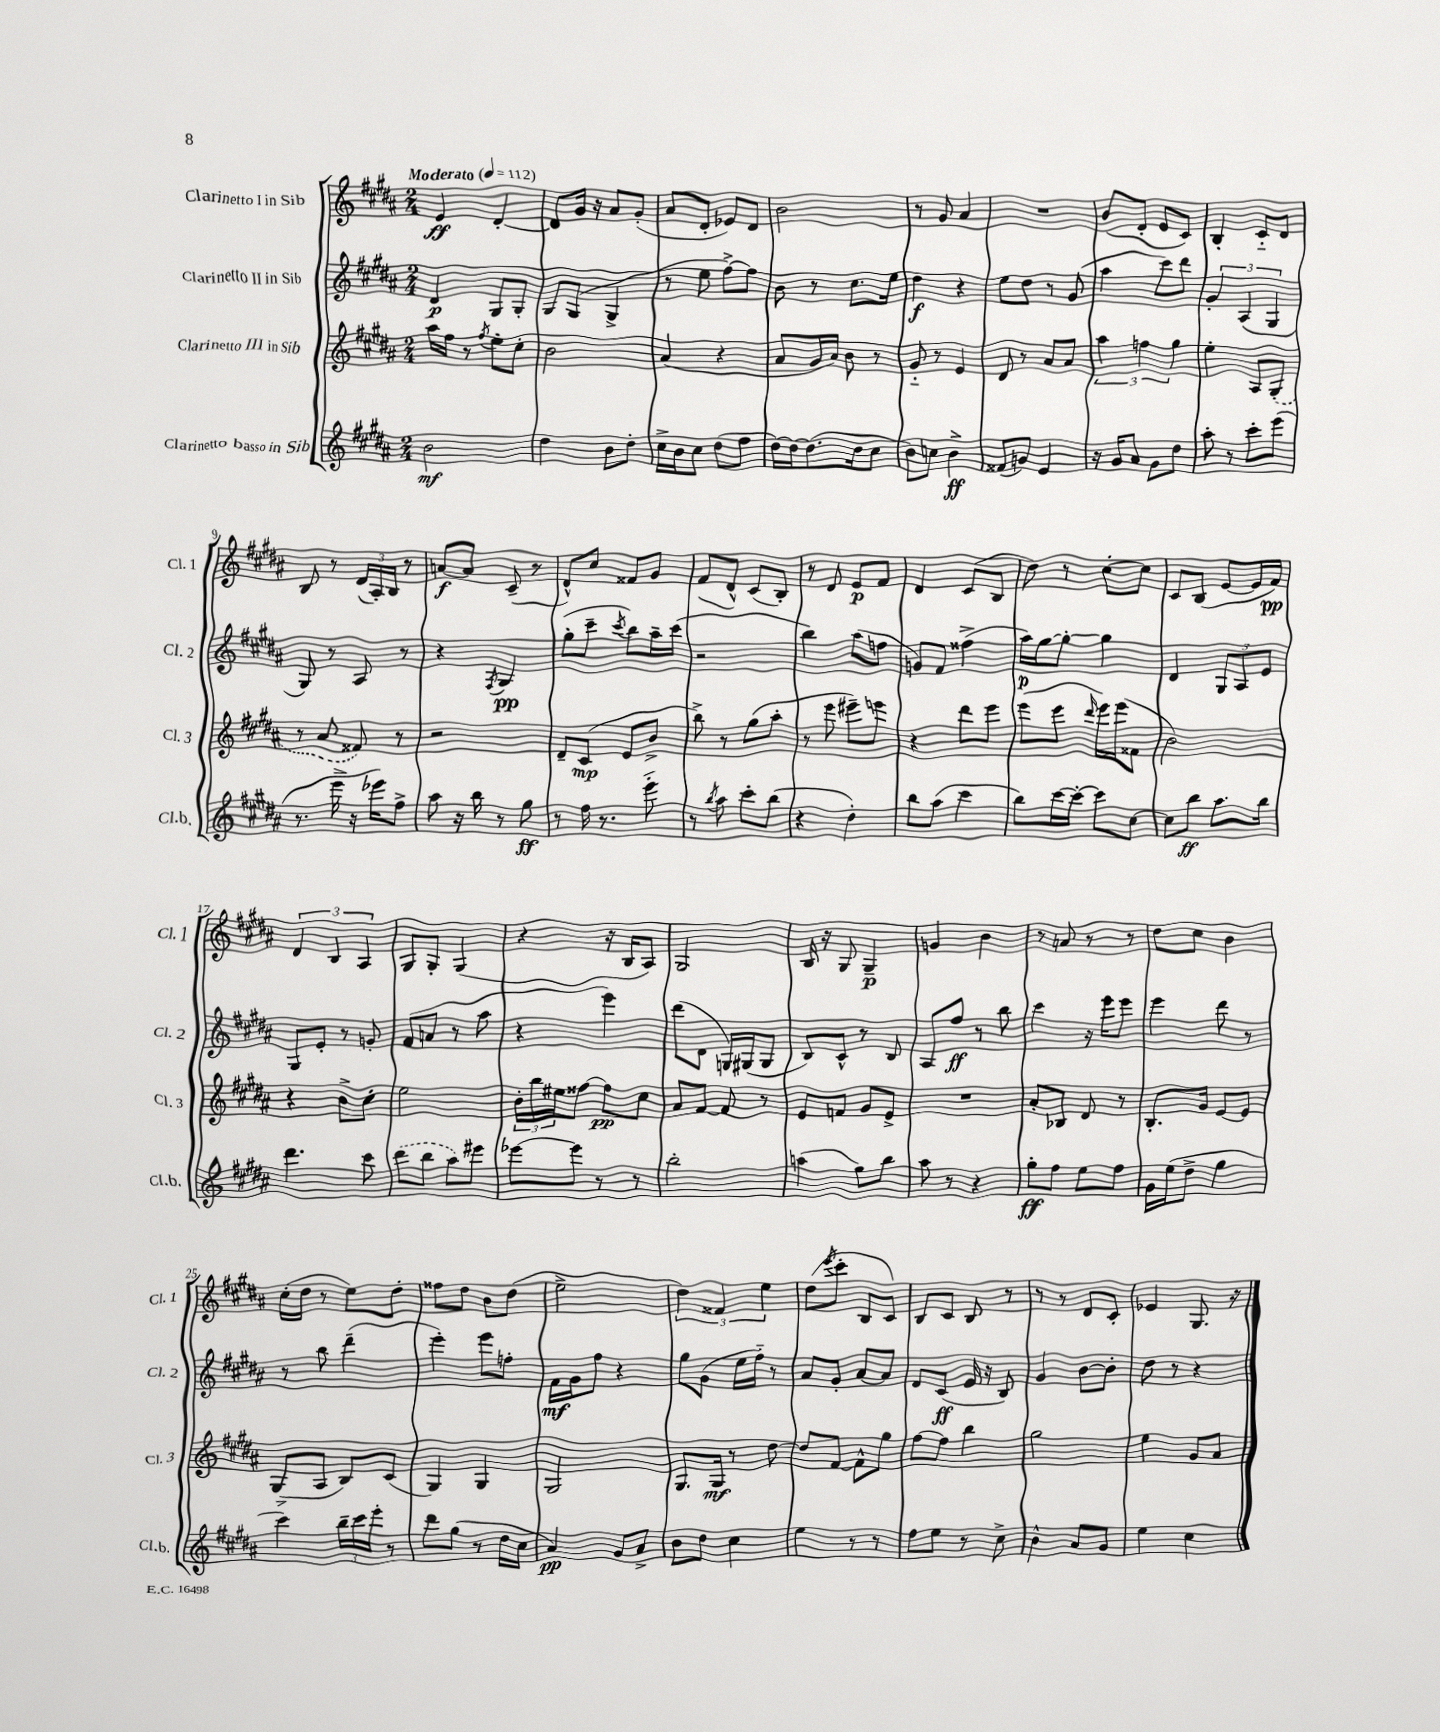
<<
\new StaffGroup <<
\new Staff = "s0" \with { instrumentName = "Clarinetto I in Sib" shortInstrumentName = "Cl. 1" } {
    \clef treble \key b \major \numericTimeSignature \time 2/4 \tempo "Moderato" 4 = 112
    e'4\ff dis'4~-. |
    dis'8 gis'16 r16 ais'8 gis'8-.( |
    ais'8 dis'8-. ees'8) dis'8 |
    b'2 |
    r8 gis'8 ais'4 |
    R2 |
    b'8( dis'8-. e'8 cis'8) |
    b4-. cis'8-_ dis'8 |
    b8 r8 \tuplet 3/2 { dis'16( ais16-.) b16 } r8 |
    a'8~\f a'8 cis'8--( r8 |
    dis'8-^) cis''8 fisis'8 gis'8 |
    fis'8( dis'8-^) cis'8( b8-.) |
    r8 dis'8 e'8\p fis'8 |
    dis'4 cis'8( b8 |
    dis''8) r8 cis''8~-. cis''8 |
    cis'8 b8( e'8~ e'16 fis'16\pp) |
    \tuplet 3/2 { dis'4 b4 ais4 } |
    gis8 gis8-. gis4( |
    r4 r16 b16 ais8) |
    gis2 |
    b16 r16 gis8 gis4--\p |
    g'4 b'4 |
    r8 a'8 r8 r8 |
    dis''8 cis''8 b'4 |
    cis''16-.( dis''16 r8 e''8) dis''8-. |
    fisis''8 dis''8 b'8 dis''8( |
    e''2-> |
    \tuplet 3/2 { dis''4) fisis'4 e''4 } |
    dis''8( \acciaccatura { e'''8 } cis'''8-. b8 cis'8) |
    b8 cis'8 b8 r8 |
    r8 r8 dis'8 cis'8-. |
    ees'4 gis8. r16 \bar "|." |
}
\new Staff = "s1" \with { instrumentName = "Clarinetto II in Sib" shortInstrumentName = "Cl. 2" } {
    \clef treble \key b \major \numericTimeSignature \time 2/4
    dis'4\p gis8 gis8-. |
    gis8 gis8( gis4-> |
    r8 e''8 fis''8~->) fis''8 |
    b'8 r8 cis''8. e''16 |
    dis''4\f r4 |
    e''8 dis''8 r8 gis'8( |
    ais''4 cis'''8) dis'''8 |
    \tuplet 3/2 { gis'4-. ais4( gis4 } |
    gis8) r8 ais8 r8 |
    r4 \acciaccatura { fis8 } gis4\pp |
    gis''8-.( cis'''8-- \acciaccatura { cis'''8 } b''8) ais''16-- cis'''16( |
    r2 |
    b''4) ais''8( f''8 |
    g'8) fis'8 fisis''4->( |
    ais''16\p) gis''16~ gis''8~-. gis''4 |
    dis'4 \tuplet 3/2 { gis8 ais8 e'8 } |
    gis8 e'8-. r8 g'8-. |
    fis'8( a'8 r8 ais''8 |
    r4 e'''4) |
    dis'''8( dis'8 g16) gis16( gis8 |
    b8) cis'8-^ r8 b8 |
    ais8 fis''8\ff r8 b''8 |
    cis'''4 r16 e'''16 e'''8 |
    e'''4 dis'''8 r8 |
    r8 b''8 dis'''4--( |
    e'''4-.) e'''8 f''8-. |
    fis'16\mf gis'16 fis''8 r4 |
    gis''8 gis'8( e''16 fis''16-_) r8 |
    ais'8 gis'8-. ais'8~ ais'8 |
    dis'8 cis'8\ff( e'16 r16 b8) |
    gis'4 b'8~ b'8-. |
    dis''8 r8 r4 \bar "|." |
}
\new Staff = "s2" \with { instrumentName = "Clarinetto III in Sib" shortInstrumentName = "Cl. 3" } {
    \clef treble \key b \major \numericTimeSignature \time 2/4
    ais''16 fis''16 r8 \acciaccatura { fis''8 } e''8-. cis''8-. |
    b'2 |
    ais'4( r4 |
    ais'8 gis'16 ais'16) b'8 r8 |
    gis'8-_ r8 e'4 |
    dis'8 r8 ais'8 ais'8 |
    \tuplet 3/2 { ais''4 f''4 gis''4 } |
    e''4-. ais8 \once \slurDashed gis8-.( |
    r8 ais'8 fisis'8) r8 |
    r2 |
    dis'8-- cis'8\mp( e'8 b'8-> |
    b''8->) r8 gis''8( ais''8-. |
    r8 e'''8 eis'''8--) e'''8 |
    r4 dis'''8 e'''8 |
    e'''8( e'''8 \grace { dis'''16 } e'''16) e'''16( fisis'8 |
    b'2) |
    r4 b'8-> cis''8-. |
    e''2 |
    \tuplet 3/2 { b'16-. b''16 eis''16 } fisis''8~ fisis''8\pp cis''8 |
    ais'8 fis'8~ fis'8 r8 |
    e'8 f'8 gis'8 e'8-> |
    R2 |
    ais'8-. bes8 dis'8 r8 |
    b8.-. gis'16 e'8~ e'8 |
    gis8->( ais8 b8) cis'8( |
    gis4) gis4 |
    gis2 |
    gis8. gis16\mf r8 dis''8~ |
    dis''8 fis'8~ fis'8-^ gis''8 |
    fis''8~ fis''8 b''4 |
    gis''2 |
    e''4 gis'8 ais'8 \bar "|." |
}
\new Staff = "s3" \with { instrumentName = "Clarinetto basso in Sib" shortInstrumentName = "Cl.b." } {
    \clef treble \key b \major \numericTimeSignature \time 2/4
    b'2\mf |
    dis''4 b'8 dis''8-. |
    cis''16-> b'16 cis''8 dis''8( fis''8 |
    dis''16~) dis''16~ dis''8.( dis''16 cis''8 |
    b'8) c''8 b'4->\ff |
    fisis'8( g'8) e'4 |
    r16 gis'16 ais'8 gis'8 dis''8 |
    ais''8-. r8 cis'''8-. e'''8( |
    r8. e'''16-> r16 ees'''16) fis''8-> |
    ais''8 r16 b''16 r8 gis''8\ff |
    r8 fis''16 r8. e'''8-_ |
    r8 \acciaccatura { b''8 } ais''8 cis'''8-. b''8( |
    r4 dis''4-.) |
    b''8 ais''8( cis'''4 |
    b''8) cis'''16~ cis'''16~-. cis'''8 cis''8~ |
    cis''8 b''8\ff ais''8. b''16 |
    dis'''4. cis'''8 |
    \once \slurDashed dis'''8( b''8 ais''8) eis'''8 |
    ees'''8~ ees'''8 r8 r8 |
    b''2-. |
    a''4( gis''8) b''8 |
    ais''8 r8 r4 |
    gis''8-.\ff fis''8 e''8 fis''8 |
    gis'16 e''16( dis''8-> gis''4 |
    cis'''4) \tuplet 3/2 { b''16-- cis'''16 e'''16-. } r8 |
    dis'''8 gis''8( r8 dis''16 cis''16 |
    ais'4\pp) gis'8 ais'8-> |
    b'8 dis''8 cis''4 |
    e''4 r8 r8 |
    fis''8 e''8 r8 cis''8-> |
    b'4-^ ais'8 gis'8 |
    e''4 cis''4 \bar "|." |
}
>>
>>
